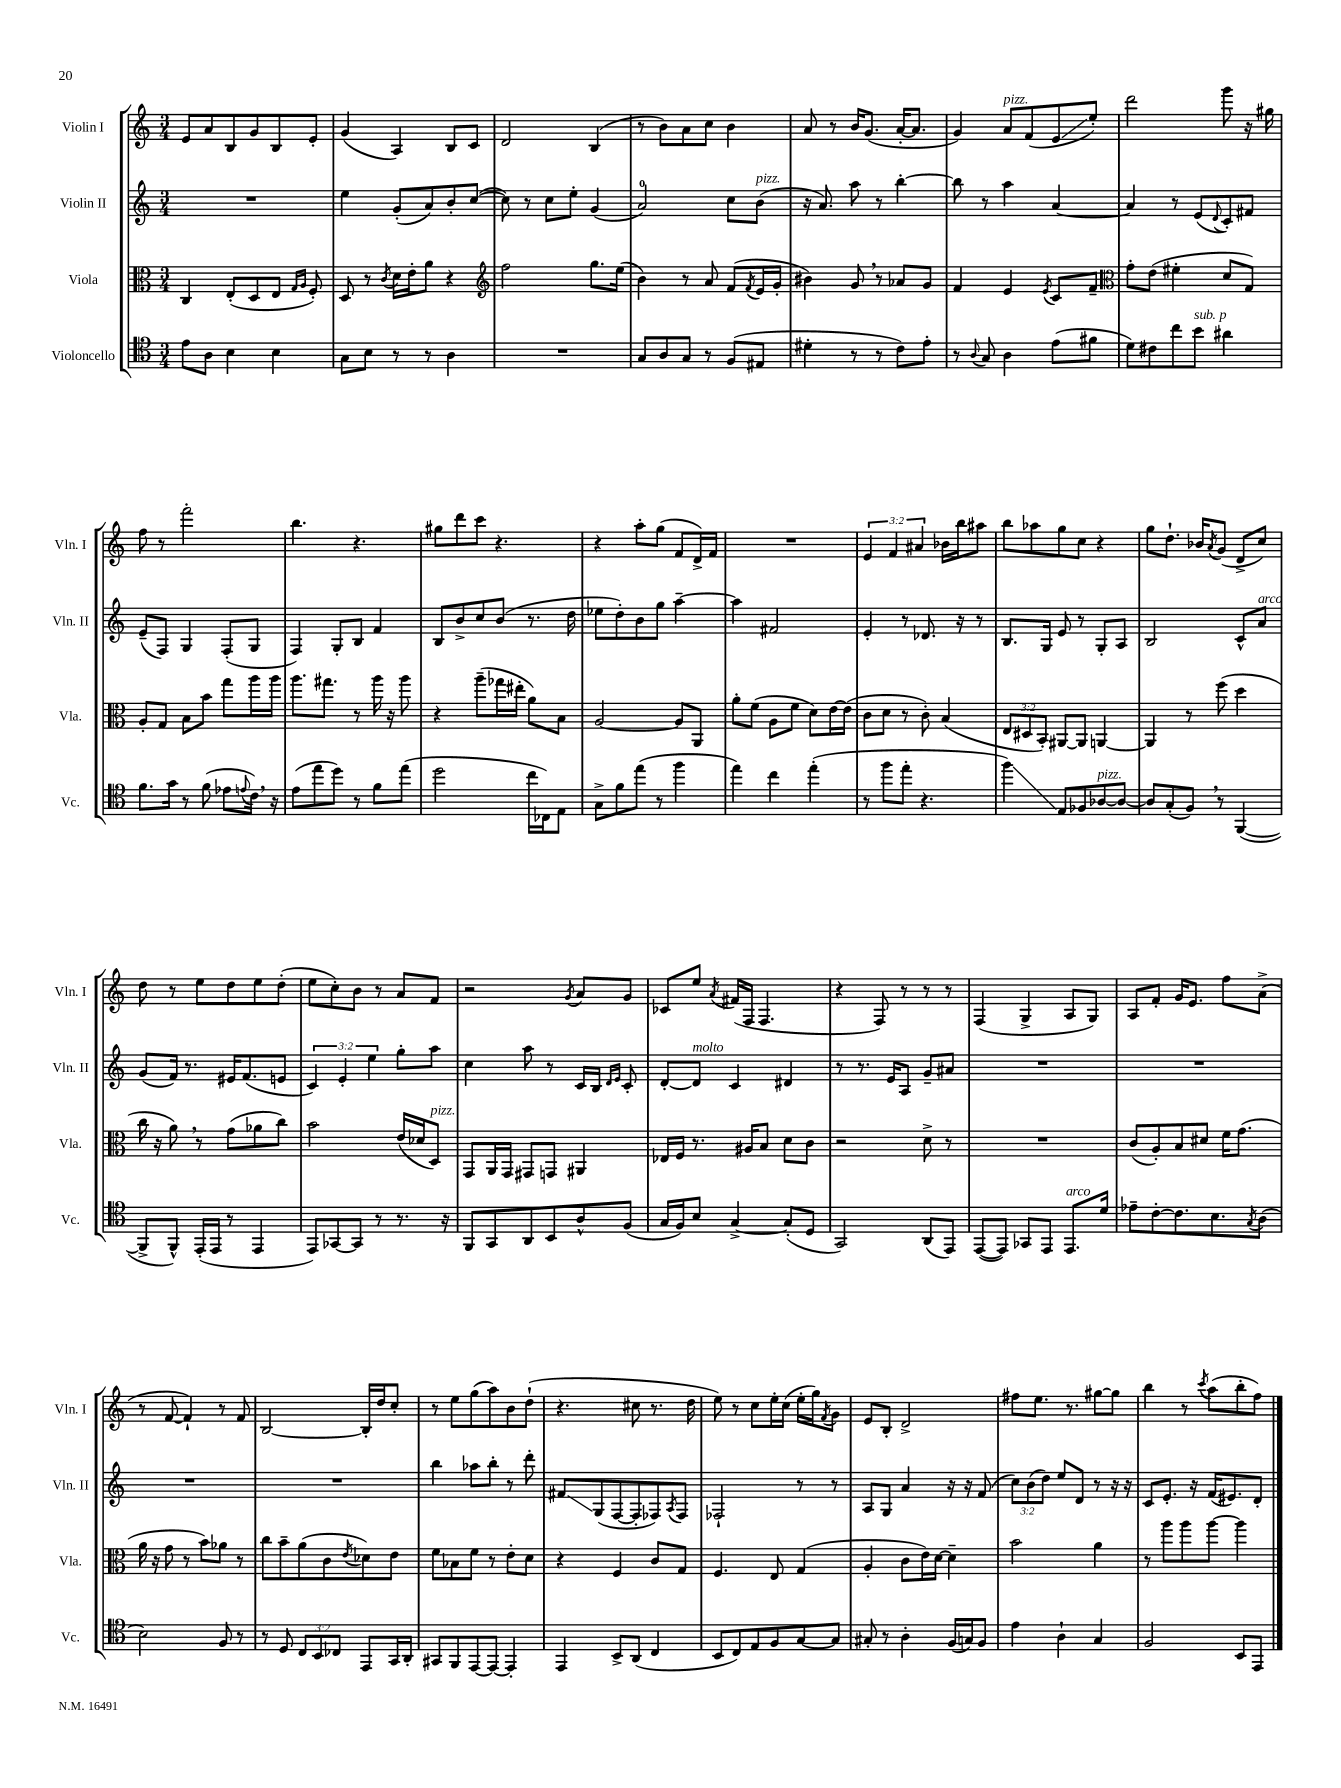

**kern	**kern	**kern	**kern
*staff4	*staff3	*staff2	*staff1
*clefC4	*clefC3	*clefG2	*clefG2
*k[]	*k[]	*k[]	*k[]
*M3/4	*M3/4	*M3/4	*M3/4
8e\L	4C/	2.r	8e/L
8A\J	.	.	8a/
4B\	(8E'/L	.	8B/
.	8D/	.	8g/
4B\	8E/J	.	8B/
.	16qqG/LL	.	.
.	16qqA/JJ	.	.
.	8F'/)	.	8e'/J
=	=	=	=
8G\L	8D/	4ee\	(4g/
8B\J	8r	.	.
.	8qc/	.	.
8r	16d\LL	(8g'/L	4A/)
.	16e'\J	.	.
8r	8a\J	8a/)	.
4A\	4r	8b'/	8B/L
.	.	([8cc/J	8c/J
=	=	=	=
*	*clefG2	*	*
2.r	2ff\	8cc\])	2d/
.	.	8r	.
.	.	8cc\L	.
.	.	8ee'\J	.
.	8.gg\L	(4g/	(4B/
.	(16ee\Jk	.	.
=	=	=	=
8G/L	4b\)	2a/)	8r
8A/	.	.	8b\L)
8G/J	8r	.	8a\
8r	8a/	.	8cc\J
(8F/L	(8f/L	8cc\L	4b\
.	8qf/	.	.
8E#/J	16e/L	(8b\J	.
.	16g'/JJ	.	.
=	=	=	=
4d#'\	4b#\)	16r	8a/
.	.	8.a/)	.
.	.	.	8r
8r	8g/	8aa\	16b/LK
.	.	.	(8.g/J
8r	8r	8r	.
8c\L)	8a-/L	[4bb'\	[16a'/LK
.	.	.	8.a/]J
8e'\J	8g/J	.	.
=	=	=	=
8r	4f/	8bb\]	4g/)
8qqA/	.	.	.
8G/	.	8r	.
4A\	4e/	4aa\	8a/L
.	.	.	(8f/
.	8qe/	.	.
(8e\L	8c/L	[4a/	8e/
8f#\J	8f~/J	.	8ee'/J)
=	=	=	=
*	*clefC3	*	*
8d\L)	8g'\L	4a/]	2ddd\
8c#\	(8e\J	.	.
8cc\	4f#'\	8r	.
8b\J	.	(8e/L	.
.	.	8qqd/	.
4a#\	8d/L	8c'/)	8ggg\
.	8G/J)	8f#/J	16r
.	.	.	16gg#\
=	=	=	=
8.f\L	8A'/L	(8e~/L	8ff\
.	8G/J	8F/J)	8r
16g\Jk	.	.	.
8r	8B\L	4G/	2fff'\
(8f\	8b\J	.	.
8e-\L	8gg\L	(8F'/L	.
8qqe/	.	.	.
16c\Jk)	16aa\L	8G/J	.
16r	16aa\JJ	.	.
=	=	=	=
(8e\L	8.aa\L	4F/)	4.bb\
8ee\	.	.	.
.	8.gg#\J	.	.
8dd\J)	.	8G'/L	.
8r	8r	8B/J	4.r
8f\L	16aa\	4f/	.
.	16r	.	.
(8ee\J	8aa\	.	.
=	=	=	=
2dd\	4r	8B/L	8gg#\L
.	.	8b^/	8ddd\
.	(8aa~\L	8cc/	8ccc\J
.	16gg-\L	(8b/J	4.r
.	16ee#'\JJ	.	.
16cc\LL	8a\L)	8.r	.
16C-\J)	.	.	.
8E\J	8B\J	.	.
.	.	16dd\	.
=	=	=	=
8G^\L	[2A/	8ee-\L	4r
8f\	.	8dd'\)	.
(8ee\J	.	8b\	8aa'\L
8r	.	8gg\J	(8gg\J
4ff\	8A/]L	[4aa~\	8f/L
.	8AA/J	.	16d^/L)
.	.	.	16f/JJ
=	=	=	=
4ee\)	8a'\L	4aa\]	2.r
.	(8f\J	.	.
4cc\	8A\L	2f#/	.
.	8f\J	.	.
(4ee'\	8d\L)	.	.
.	[16e\L	.	.
.	(16e\]JJ	.	.
=	=	=	=
8r	8c\L	4e'/	6e/
8ff\L	8d\J	.	.
.	.	.	6f/
8ee'\J	8r	8r	.
.	.	.	6a#/
4.r	8c'\)	8.d-/	.
.	(4B/	.	16b-\LL
.	.	16r	16bb\J
.	.	8r	8aa#\J
=	=	=	=
4ff\)	12E/L	8.B/L	8bb\L
.	12D#/	.	.
.	.	.	8aa-\
.	12BB'/J)	.	.
.	.	16G/Jk	.
8E/L	[8AA#/L	8e/	8gg\
8F-/	8AA#/]J	8r	8cc\J
[8A-/	[4AA/	8G'/L	4r
8A-/_J	.	8A/J	.
=	=	=	=
8A-/]L	4AA/]	2B/	8gg\L
(8G'/	.	.	8.dd`\J
8F/J)	8r	.	.
.	.	.	16b-/LK
.	.	.	8qa/
8r	(8ff\	.	(8g/J
([4FF/	4dd\	8c^^/L	8d^/L
.	.	8a/J	8cc/J)
=	=	=	=
8FF^/]L	16cc\	(8g/L	8dd\
.	16r	.	.
8FF^^/J)	8a\)	16f/Jk)	8r
.	.	8.r	.
(16EE'/LL	8r	.	8ee\L
16EE/JJ	.	.	.
8r	(8g\L	16e#/LK	8dd\
.	.	(8.f/	.
4EE/	8a-\	.	8ee\
.	8cc\J)	8e/J	(8dd'\J
=	=	=	=
8EE/L)	2b\	6c/)	8ee\L
[8GG-/	.	.	8cc'\)
.	.	6e'/	.
8GG-/]J	.	.	8b\J
.	.	6ee\	.
8r	.	.	8r
8.r	(16e/LL	8gg'\L	8a/L
.	16d-/J	.	.
.	8D/J)	8aa\J	8f/J
16r	.	.	.
=	=	=	=
8FF/L	8GG/L	4cc\	2r
8GG/	16AA/L	.	.
.	16GG/JJ	.	.
8AA/	8GG#/L	8aa\	.
8BB/	8GG/J	8r	.
.	.	.	8qg/
8A^^/	4AA#/	16c/LL	8a/L
.	.	16B/JJ	.
.	.	16qqd/LL	.
.	.	16qqe/JJ	.
(8F/J	.	8c'/	8g/J
=	=	=	=
16G/LL	16E-/LL	[8d'/L	8c-/L
16F/J)	16F/JJ	.	.
8B/J	8.r	8d/]J	8ee/J
.	.	.	8qa/
[4G^/	.	4c/	(16f#/LL
.	16A#/LK	.	16F/JJ
.	8B/J	.	4.F/
(8G'/]L	8d\L	4d#/	.
8D/J	8c\J	.	.
=	=	=	=
2GG/)	2r	8r	4r
.	.	8.r	.
.	.	.	8F/)
.	.	16e/LK	.
.	.	8A/J	8r
(8AA/L	8d^\	8g~/L	8r
8EE/J)	8r	8a#/J	8r
=	=	=	=
([8EE/L	2.r	2.r	(4F/
8EE/]J)	.	.	.
8GG-/L	.	.	4G^/
8EE/J	.	.	.
8.EE/L	.	.	8A/L
.	.	.	8G/J)
16d/Jk	.	.	.
=	=	=	=
8e-~\L	(8c/L	2.r	8A/L
[8c'\	8A'/)	.	8f'/J
8.c\]	8B/	.	16g/LK
.	.	.	8.e/J
.	8d#/J	.	.
8.B\	.	.	.
.	16f\LK	.	8ff\L
.	(8.g\J	.	.
8qG/	.	.	.
(8A\J	.	.	(8a^\J
=	=	=	=
2B\)	16a\	2.r	8r
.	16r	.	.
.	8g\	.	[8f/
.	8r	.	4f`/])
.	8b\L)	.	.
8F/	8a-\J	.	8r
8r	8r	.	8f/
=	=	=	=
8r	8cc\L	2.r	[2B/
8D/	8b~\	.	.
12C/L	(8a\	.	.
12BB/	.	.	.
.	8c\	.	.
12C-/J	.	.	.
.	8qe/	.	.
8EE/L	8d-\)	.	16B'/]LL
.	.	.	16dd/J
16GG/L	8e\J	.	8cc'/J
16AA'/JJ	.	.	.
=	=	=	=
8GG#/L	8f\L	4bb\	8r
8FF/	8B-\	.	8ee\L
[8EE/	8f\J	8aa-\L	(8gg\
8EE/_J	8r	8bb'\J	8aa\)
4EE'/]	8e'\L	8r	8b\
.	8d\J	8ddd'\	(8dd`\J
=	=	=	=
4EE/	4r	8f#/L	4.r
.	.	(8G/	.
8BB^/L	4F/	[8F/	.
(8AA/J	.	8F'/]	8cc#\
4C/	8c/L	8F-/)	8.r
.	.	8qA/	.
.	8G/J	8F-/J	.
.	.	.	16dd\
=	=	=	=
8BB/L	4.F/	2F-`/	8ee\)
8C/)	.	.	8r
8E/	.	.	8cc\L
8F/	8E/	.	16ee'\L
.	.	.	(16cc\JJ
[8G/	(4G/	8r	16ee'\LL
.	.	.	16gg\J)
.	.	.	8qf/
8G/]J	.	8r	8g\J
=	=	=	=
8G#'/	4A'/	8A/L	8e/L
8r	.	8G/J	8B'/J
4A'\	8c\L	4a/	2d^/
.	16e\L)	.	.
.	[16d\JJ	.	.
(16F/LL	4d~\]	16r	.
16G/J)	.	16r	.
8F/J	.	(8f/	.
=	=	=	=
4e\	2b\	12cc\L)	8ff#\L
.	.	(12b\	.
.	.	.	8.ee\J
.	.	12dd\J)	.
4A`\	.	8ee/L	.
.	.	.	8.r
.	.	8d/J	.
4G/	4a\	8r	[8gg#\L
.	.	16r	8gg#\]J
.	.	16r	.
=	=	=	=
2F/	8r	8c/L	4bb\
.	8aa\L	8.e'/J	.
.	8aa\	.	8r
.	.	16r	.
.	.	.	8qccc/
.	[8aa\J	(16f/LK	(8aa\L
.	.	8.e#/)	.
8BB/L	4aa\]	.	8bb'\
8EE/J	.	8d'/J	8ff\J)
==	==	==	==
*-	*-	*-	*-
